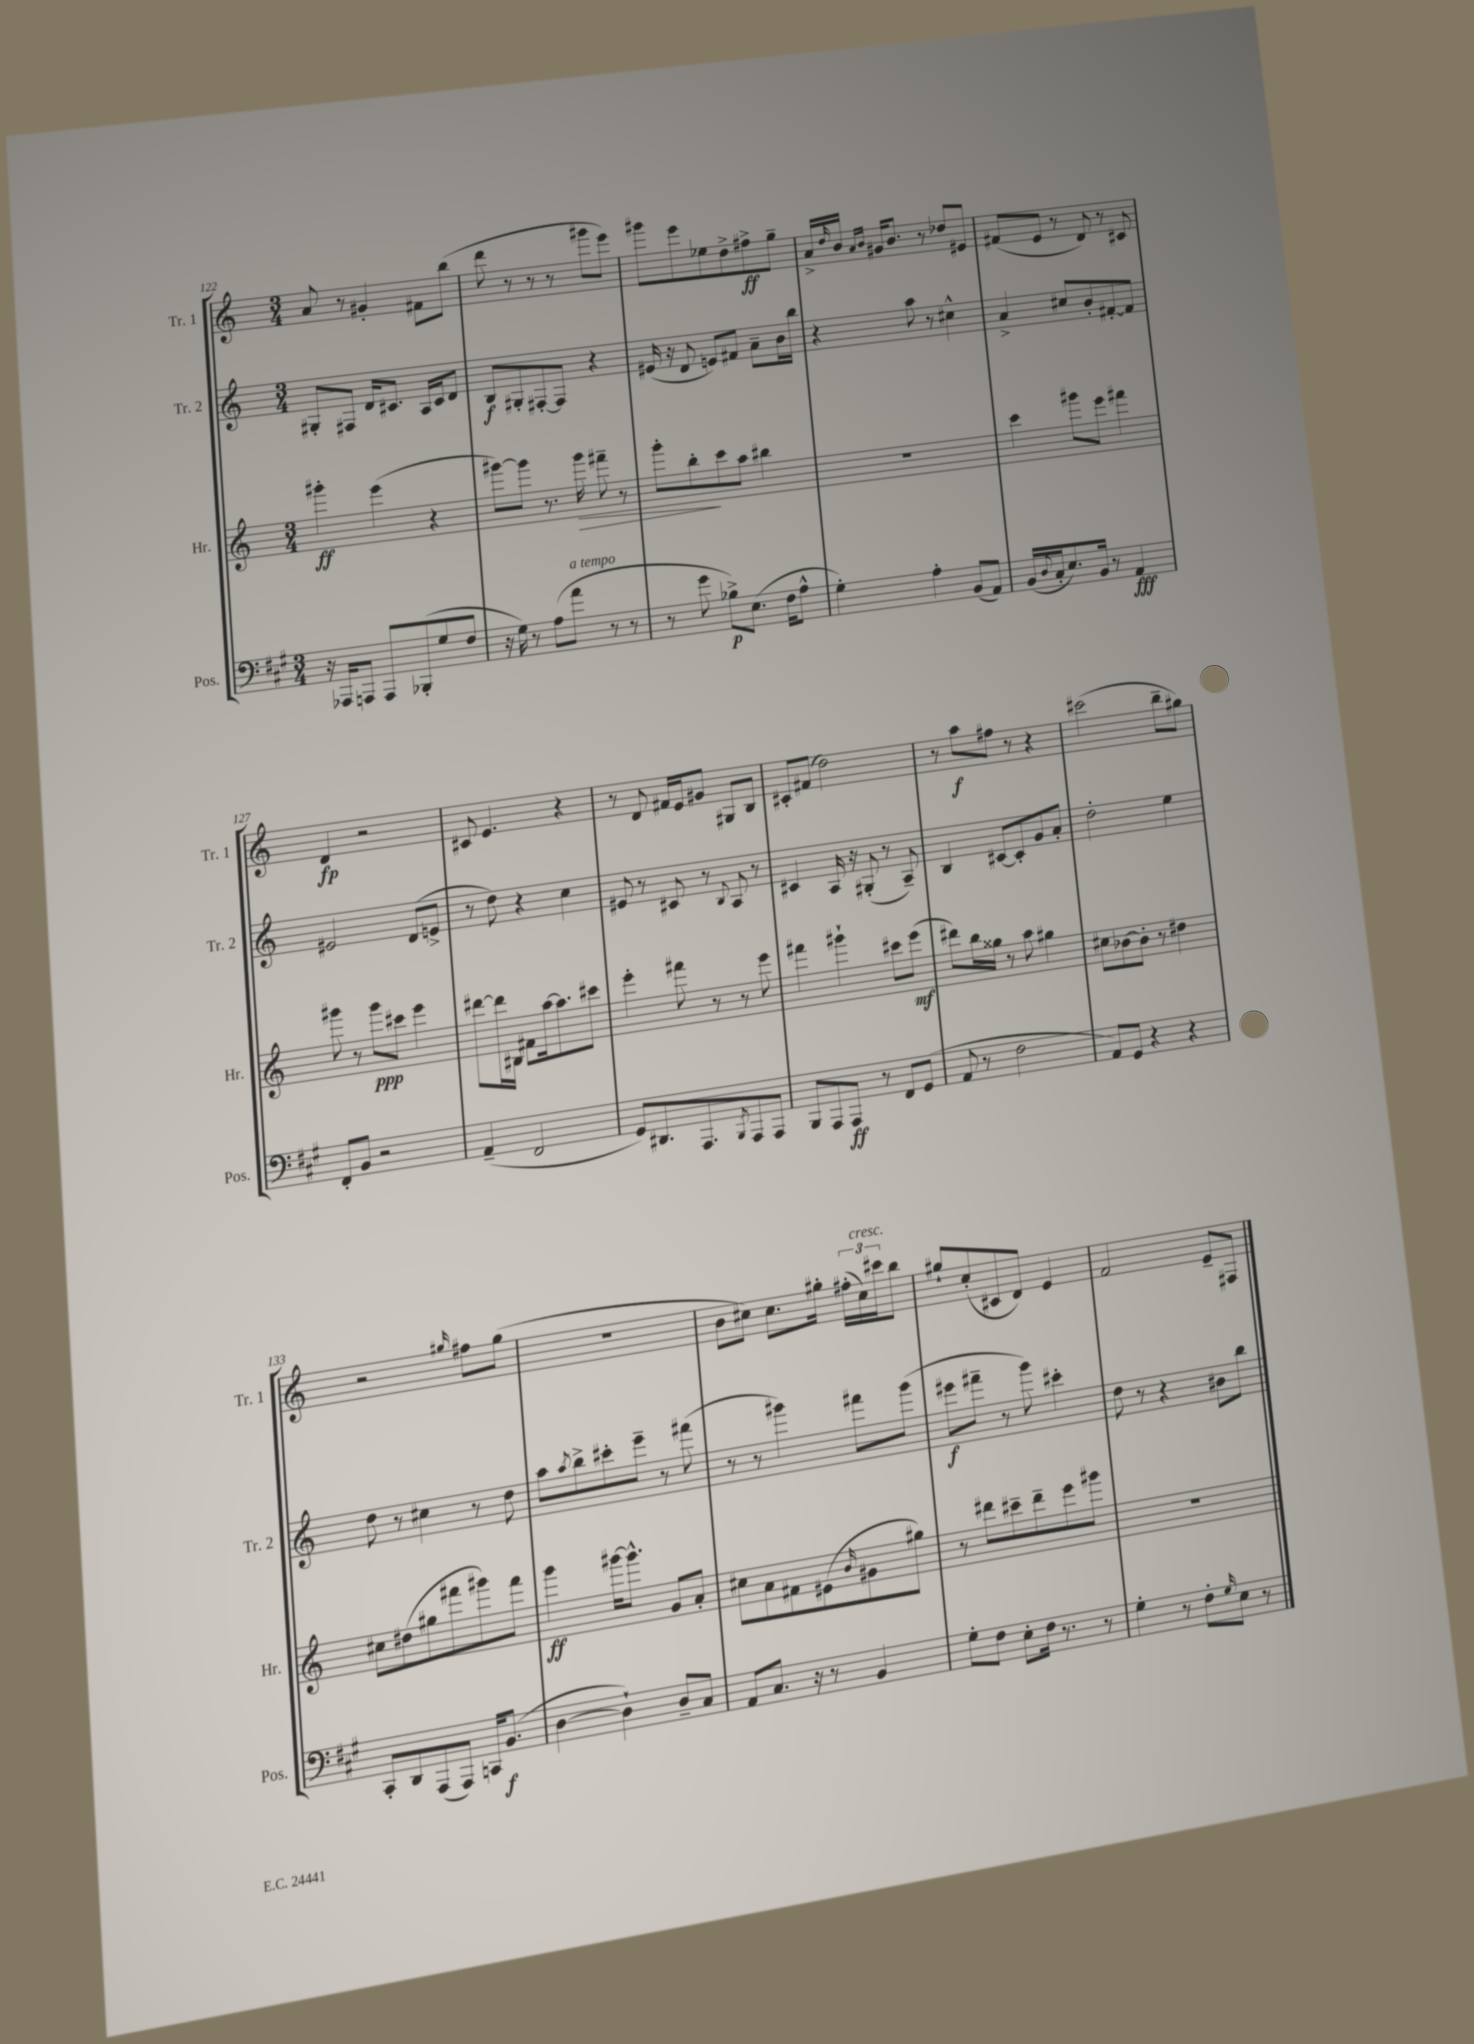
<<
\new StaffGroup <<
\new Staff = "s0" \with { instrumentName = "Tr. 1" shortInstrumentName = "Tr. 1" } {
    \clef treble \key c \major \numericTimeSignature \time 3/4
    a'8 r8 gis'4-. fis'8 b''8( |
    d'''8 r8 r8 r8 gis'''8 e'''8) |
    gis'''8 e'''8 ees''8 d''8-> fis''8->\ff g''8-- |
    a'16-> \grace { d''16 } b'16 \grace { a'16 b'16 } gis'16 b'8. r8 des''8 eis'8 |
    fis'8( e'8 r8 d'8) r8 cis'8 |
    d'4\fp r2 |
    cis'8 e'4. r4 |
    r8 d'8 fis'16 e'16 gis'8 gis8 b8 |
    cis'8-. fis'8( d''2) |
    r8 a''8\f fis''8 r8 r4 |
    cis'''2( b''8-- gis''8) |
    r2 \grace { gis''16 } fis''8 gis''8( |
    r2. |
    b'8 cis''8) cis''8. gis''16-. \tuplet 3/2 { fis''16-.( cis''16^\markup { \italic "cresc." }) cis'''16 } b''8 |
    gis''8-! c''8-.( cis'8 d'8) e'4 |
    f'2 e'8-- fis8 \bar "|." |
}
\new Staff = "s1" \with { instrumentName = "Tr. 2" shortInstrumentName = "Tr. 2" } {
    \clef treble \key c \major \numericTimeSignature \time 3/4
    gis8-. fis8 d'16 cis'8. a16 cis'16 d'8 |
    b8\f gis8-. fis8~-. fis8 r4 |
    eis'16( r16 d'8 e'8) fis'8 a'8-- b'16 b''16 |
    r4 a''8 r8 cis''4-^ |
    a'4-> cis''8 b'8-. fis'8~-. fis'8 |
    eis'2 d'8( e'8-> |
    r8 d''8) r4 c''4 |
    eis'8 r8 cis'8 r8 \appoggiatura { b8 } a8 r8 |
    cis'4 a16 r16 gis8-.( r8 a8--) |
    b4 cis'8~ cis'8-. g'8 a'8-. |
    d''2-. e''4 |
    d''8 r8 cis''4 r8 d''8 |
    a''8 \acciaccatura { a''8 } b''8-> cis'''8-. e'''8-- r8 fis'''8( |
    r8 r8 gis'''4) fis'''8 gis'''8( |
    eis'''8\f fis'''8-- r8 g'''8) cis'''4-. |
    d''8 r8 r4 bis'8 b''8 \bar "|." |
}
\new Staff = "s2" \with { instrumentName = "Hr." shortInstrumentName = "Hr." } {
    \clef treble \key c \major \numericTimeSignature \time 3/4
    gis'''4-.\ff e'''4( r4 |
    gis'''8~) gis'''8 r8. gis'''16\> fis'''8-- r8 |
    g'''8-. b''8-.\! c'''8 a''8 bis''4 |
    r2. |
    c'''4 gis'''8 e'''8 fis'''4 |
    gis'''8 r8 gis'''8\ppp cis'''8 e'''4 |
    dis'''8~ dis'''16 bis16 fis'8 a''16~ a''8. cis'''8 |
    e'''4-. fis'''8 r8 r8 e'''8 |
    fis'''4 gis'''4-! cis'''8 e'''8\mf( |
    dis'''8) b''16 gisis''16 r8 a''8 gis''4 |
    cis''8 bes'8~ bes'8-. r8 dis''4 |
    cis''8 dis''8( gis''8 fis'''8 gis'''8) fis'''8 |
    g'''4\ff gis'''16~ gis'''8.-^ g'8 a'8-. |
    cis''8 a'8 fis'8 eis'8( \grace { b'16 } gis'8 gis''8) |
    r8 dis'''8 cis'''8-- dis'''8-- e'''8 gis'''8 |
    R2. \bar "|." |
}
\new Staff = "s3" \with { instrumentName = "Pos." shortInstrumentName = "Pos." } {
    \clef bass \key a \major \numericTimeSignature \time 3/4
    r16 aes,,16 a,,8 a,,8 bes,,8-.( gis8 fis8 |
    r16 gis16) r8 a8( a'8^\markup { \italic "a tempo" } r8 r8 |
    r8 gis'8 bes8->\p) e8.( fis16 a8-^ |
    gis4-.) a4-. b,8( a,8) |
    b,16( \appoggiatura { d8 } cis16-. e8.) b,16 r8 a,4\fff |
    fis,8-. b,8 r2 |
    a,4--( fis,2 |
    gis,8) dis,8. a,,8. \acciaccatura { b,,8 } a,,8 a,,8 |
    b,,8 a,,8 a,,8\ff r8 fis,8 gis,8( |
    a,8 r8 fis2 |
    a,8) gis,8 r4 r4 |
    cis,8-. d,8 a,,8( a,,8) c,16 b,8.\f( |
    d4~ d4-!) d8-- cis8 |
    a,8 cis8. r16 r8 b,4 |
    gis8-. fis8 e8-. fis16 r8. r8 |
    gis4-. r8 fis8-. \grace { gis16 } e8 r8 \bar "|." |
}
>>
>>
\layout { \context { \Score currentBarNumber = #122 } }
